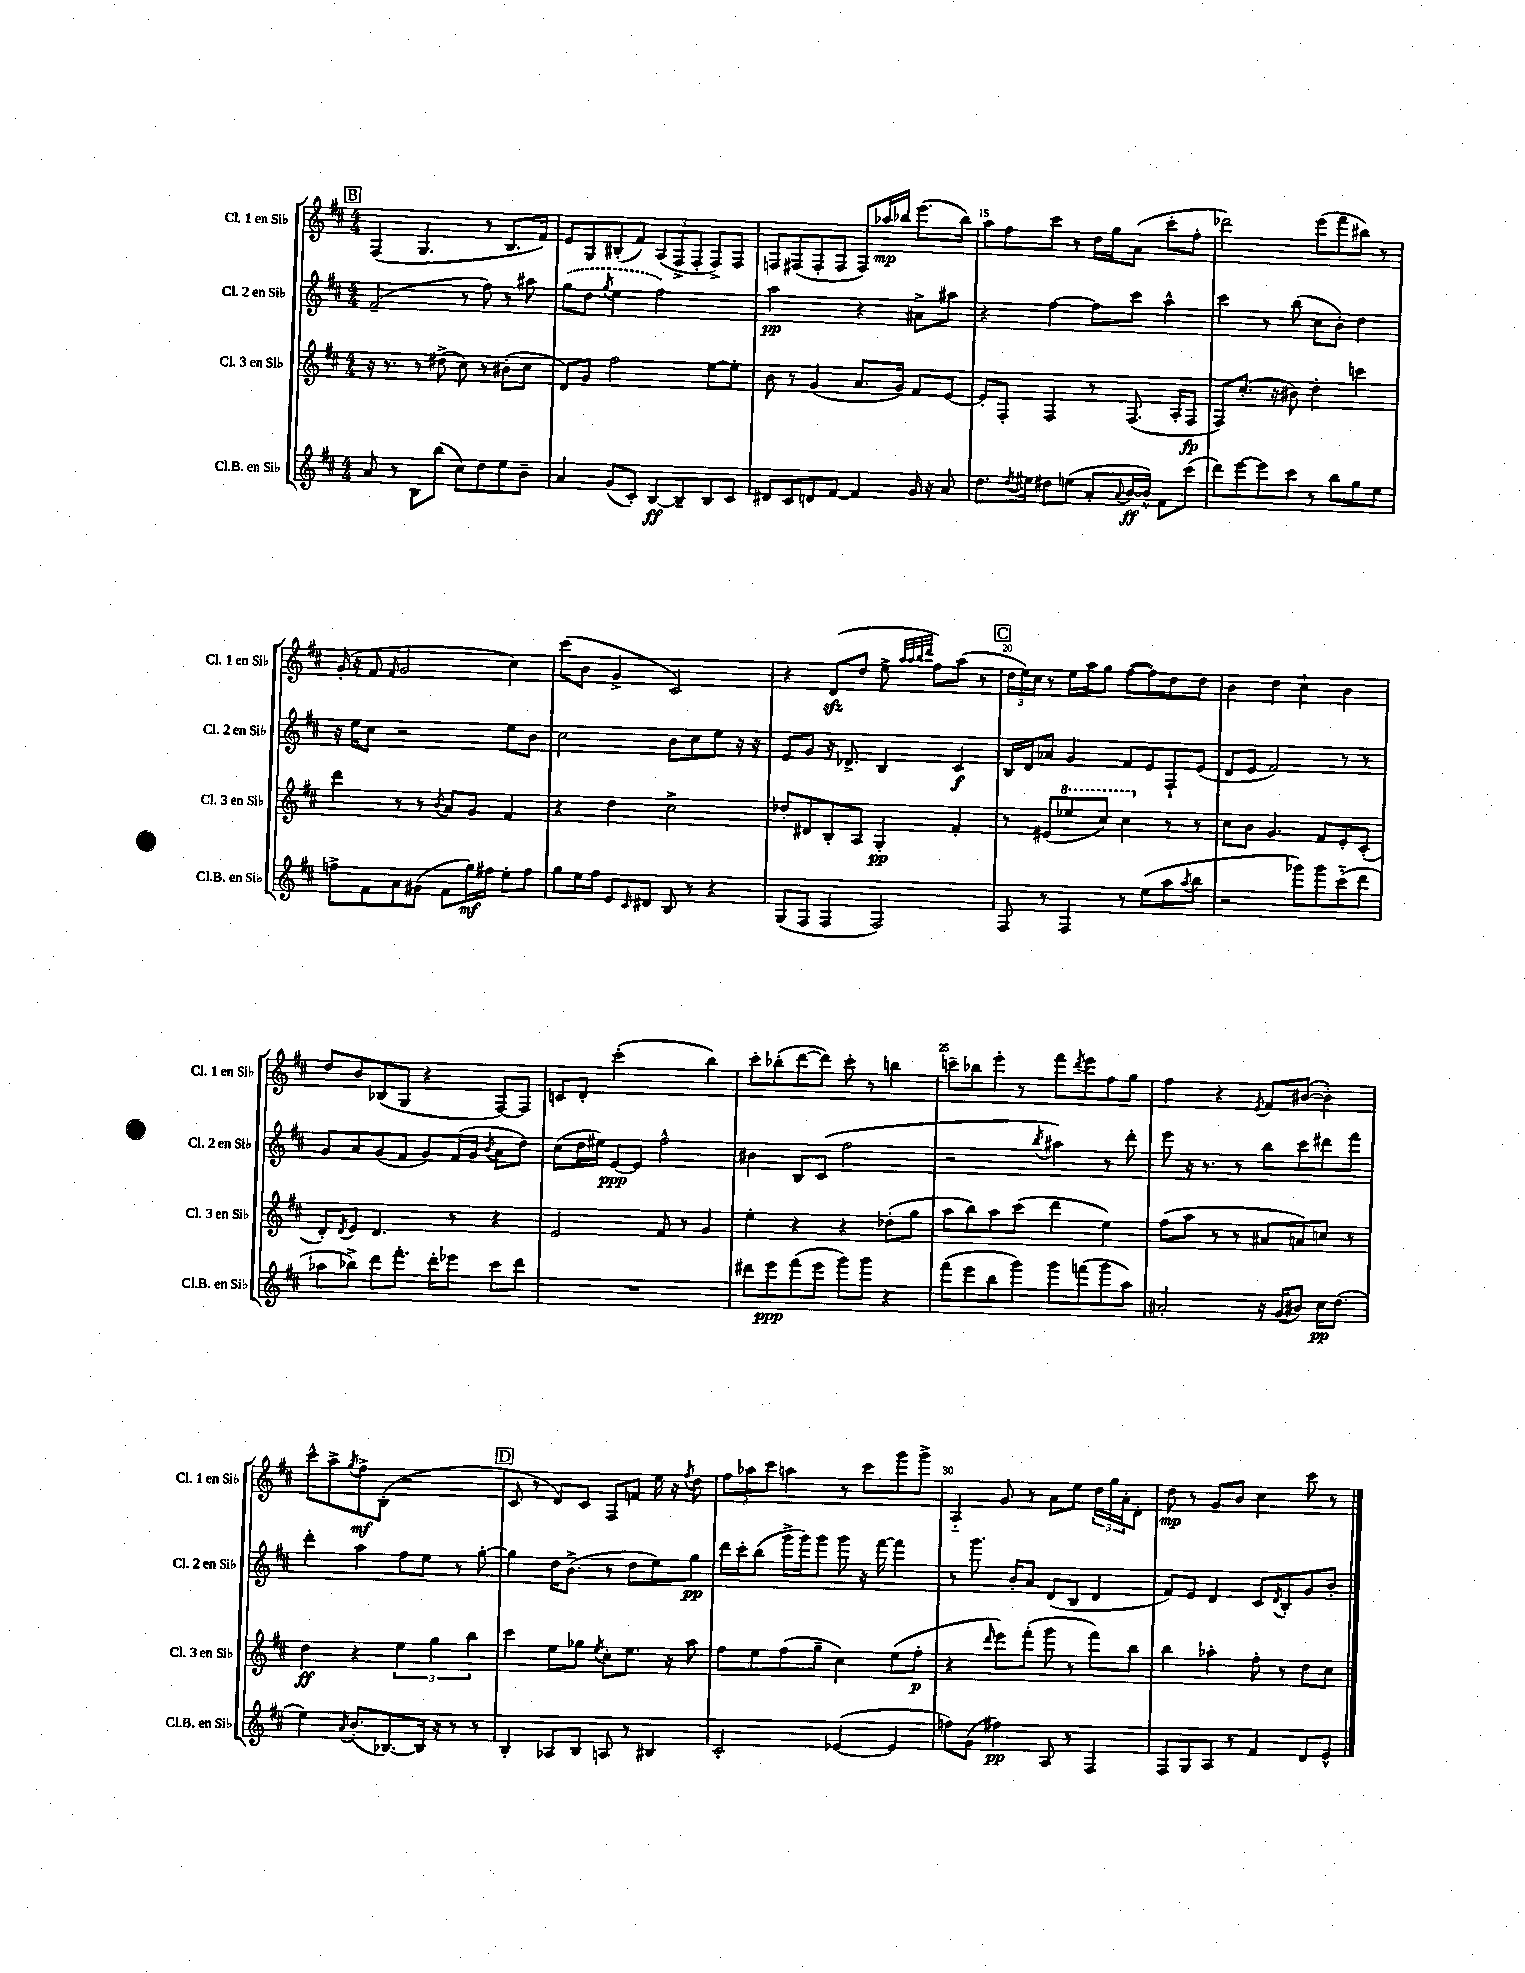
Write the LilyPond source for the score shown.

<<
\new StaffGroup <<
\new Staff = "s0" \with { instrumentName = "Cl. 1 en Sib" shortInstrumentName = "Cl. 1 en Sib" } {
    \clef treble \key d \major \numericTimeSignature \time 4/4
    \mark \markup { \box "B" } fis4( g4. r8 b8. fis'16) |
    e'8 g8 bis8-.( fis'8) \tuplet 3/2 { a8( fis8-> fis8-. } fis8->) fis8 |
    f8 fis8( fis8-. fis8 fis8) aes''16\mp bes''16 e'''8.( bes''16) |
    a''8 fis''8 cis'''8 r8 d''16 g''16 a'8( cis'''8-. fis''8-. |
    des'''2) e'''8( fis'''8 bis''8) r8 |
    g'16-.( r16 fis'8 \grace { fis'16 } g'2 cis''4) |
    cis'''8( b'8 g'4-> cis'2) |
    r4 d'8\sfz( d''8 e''8-> \grace { a''32 a''32 b''32 d'''32 } fis''8) a''8( r8 |
    \mark \markup { \box "C" } \tuplet 3/2 { d''16 e''16) cis''16 } r8 e''16 a''16 g''8 fis''8~( fis''8) d''8 d''8 |
    b'4 d''4 cis''4-! b'4 |
    d''8 b'8 bes8( g8 r4 fis8~) fis8 |
    c'8 d'8-. cis'''2-.( b''4) |
    cis'''8-. bes''8-.( d'''8~ d'''8) cis'''8-. r8 b''4 |
    c'''8-- bes''8 e'''8-. r8 fis'''8 \acciaccatura { d'''8 } e'''8 fis''8 g''8 |
    fis''4 r4 \acciaccatura { e'8 } fis'8 bis'8~( bis'4-.) |
    cis'''8-^ a''8-> \acciaccatura { g''8 } fis''8->\mf b8-.( r2 |
    \mark \markup { \box "D" } cis'8 r8 d'8) cis'8 fis8 f'8 e''16 r16 \acciaccatura { fis''8 } d''8 |
    \tuplet 3/2 { fis''8 aes''8 cis'''8 } a''4 r8 cis'''8 g'''8 g'''8-> |
    a4-_ g'8 r8 a'8 e''8 \tuplet 3/2 { d''16 g''16 a'16-. } d'8-. |
    d''8\mp r8 g'8 b'8 cis''4 cis'''8 r8 \bar "|." |
}
\new Staff = "s1" \with { instrumentName = "Cl. 2 en Sib" shortInstrumentName = "Cl. 2 en Sib" } {
    \clef treble \key d \major \numericTimeSignature \time 4/4
    \mark \markup { \box "B" } fis'2--( r8 fis''8) r8 ais''8 |
    \once \slurDashed g''8( d''8 \acciaccatura { g''8 } e''4 fis''2) |
    a''2\pp r4 ais'8-> ais''8 |
    r4 fis''4~ fis''8 cis'''8 a''4-^ |
    cis'''4 r8 b''8( cis''8 b'8-.) d''4 |
    r16 e''16 cis''8 r2 e''8 b'8 |
    cis''2 b'8 cis''8 e''8 r16 r16 |
    e'8 g'8 r16 des'8.-> b4 cis'4\f |
    \mark \markup { \box "C" } b16 d'16 aes'8 g'4 fis'8 e'8 fis8-! e'8( |
    d'8 e'8 fis'2) r8 r8 |
    g'8 a'8 g'8( fis'8 g'8) fis'16( g'16 \acciaccatura { b'8 } a'8 d''8) |
    cis''8( d''16 eis''16) e'8~\ppp e'8 fis''2-^ |
    bis'4 b8 cis'8( fis''2 |
    r2 \acciaccatura { b''8 } ais''4) r8 d'''8-. |
    e'''8 r16 r8. r8 b''8 cis'''8 dis'''8 fis'''8 |
    d'''4-. a''4 fis''8 e''8 r8 g''8~-. |
    \mark \markup { \box "D" } g''4 d''16 b'8.->( r8 d''8 e''8) g''8\pp |
    d'''16 cis'''16-. b''8( g'''16-> g'''16) g'''8 g'''8 r16 fis'''16~ fis'''4 |
    r8 g'''8. b'16-. a'8 d'8( b8 d'4 |
    fis'8) e'8 d'4 cis'8 \acciaccatura { d'8 } b8-. g'8 b'8-. \bar "|." |
}
\new Staff = "s2" \with { instrumentName = "Cl. 3 en Sib" shortInstrumentName = "Cl. 3 en Sib" } {
    \clef treble \key d \major \numericTimeSignature \time 4/4
    \mark \markup { \box "B" } r16 r8. r8 dis''8->( cis''8) r8 bis'8-.( cis''8 |
    d'8) g'8 fis''2 e''8~ e''8-. |
    b'8 r8 g'4( a'8. g'16) fis'8 e'8~ |
    e'8-. fis8-. fis4 r8 fis8.( a16-. fis8\fp |
    fis8) cis''8.-.( r16 bis'8) d''4-. c'''4 |
    d'''4 r8 r8 \acciaccatura { b'8 } a'8 g'8 fis'4 |
    r4 d''4 cis''2-> |
    des''8-. dis'8 b8-. a8 g4-.\pp fis'4-. |
    \mark \markup { \box "C" } r8 eis'8( \ottava #1 ees'''8 cis'''8) cis'''4 \ottava #0 r8 r8 |
    cis''8 b'8 g'4. fis'8 e'8-. cis'8-.( |
    d'8-.) \acciaccatura { d'8 } e'8 d'4. r8 r4 |
    e'2 fis'8 r8 g'4 |
    e''4-. r4 r4 des''8-.( g''8 |
    a''8 b''8) a''8 cis'''8( d'''4 e''4) |
    fis''8( a''8 r8 r8 ais'8 a'8) c''8 r8 |
    d''4\ff r4 \tuplet 3/2 { e''4 g''4 b''4 } |
    \mark \markup { \box "D" } cis'''4 e''8 ges''8 \acciaccatura { e''8 } cis''8-. e''8. r16 a''8 |
    fis''8 e''8 fis''8( g''8-- cis''4) e''8( fis''8-.\p |
    r4 \grace { d'''16 } e'''8) fis'''8-.( g'''8 r8 fis'''8) b''8 |
    b''4 aes''4-. fis''8-. r8 d''8 cis''8 \bar "|." |
}
\new Staff = "s3" \with { instrumentName = "Cl.B. en Sib" shortInstrumentName = "Cl.B. en Sib" } {
    \clef treble \key d \major \numericTimeSignature \time 4/4
    \mark \markup { \box "B" } a'8 r8 b8 b''8( cis''8) d''8 e''8 b'8-- |
    a'4 g'8( cis'8-.) b8~\ff b8-- b8 cis'8 |
    dis'8 cis'8 d'8 fis'8~ fis'4 g'16 r16 a'8 |
    d''8. \acciaccatura { d''8 } eis''16 dis''8 e''8( a'8-. \appoggiatura { a'8 } b'16~\ff b'16-^) fis'8 cis'''8( |
    d'''8) e'''8~ e'''8 cis'''8 r8 b''8 g''8 e''8 |
    f''8-> fis'8 a'8 gis'8( fis'8 g''16\mf) fis''16 e''8-. fis''8 |
    g''8 e''16 fis''16 e'8 \grace { cis'16 } dis'8 b8 r8 r4 |
    g8( fis8 fis4 fis2) |
    \mark \markup { \box "C" } fis8 r8 fis4 r8 e''8( a''8 \acciaccatura { a''8 } b''8 |
    r2 ges'''8) ges'''8 cis'''8-_( d'''8 |
    aes''8 bes''8->) d'''8 fis'''8.-. d'''16-. ees'''8 cis'''8 d'''8 |
    R1 |
    dis'''8 e'''8\ppp fis'''8( e'''8 g'''8) g'''8 r4 |
    fis'''8( e'''8 b''8 g'''8) g'''8 f'''8( g'''8 a''8) |
    ais'2-. r16 g'16( bis'8) cis''16\pp d''8.( |
    e''4) \acciaccatura { a'8 } b'8.-.( bes8.~) bes16 r16 r8 r8 |
    \mark \markup { \box "D" } b4-. aes8 b8 a8 r8 bis4 |
    cis'2-. ees'4~( ees'4 |
    f''8) g'8( fis''4\pp) a8 r8 fis4 |
    fis8 g8 a8 r8 fis'4 d'8 e'8-^ \bar "|." |
}
>>
>>
\layout { \context { \Score currentBarNumber = #12 \override BarNumber.break-visibility = ##(#f #t #t) barNumberVisibility = #(every-nth-bar-number-visible 5) } }
